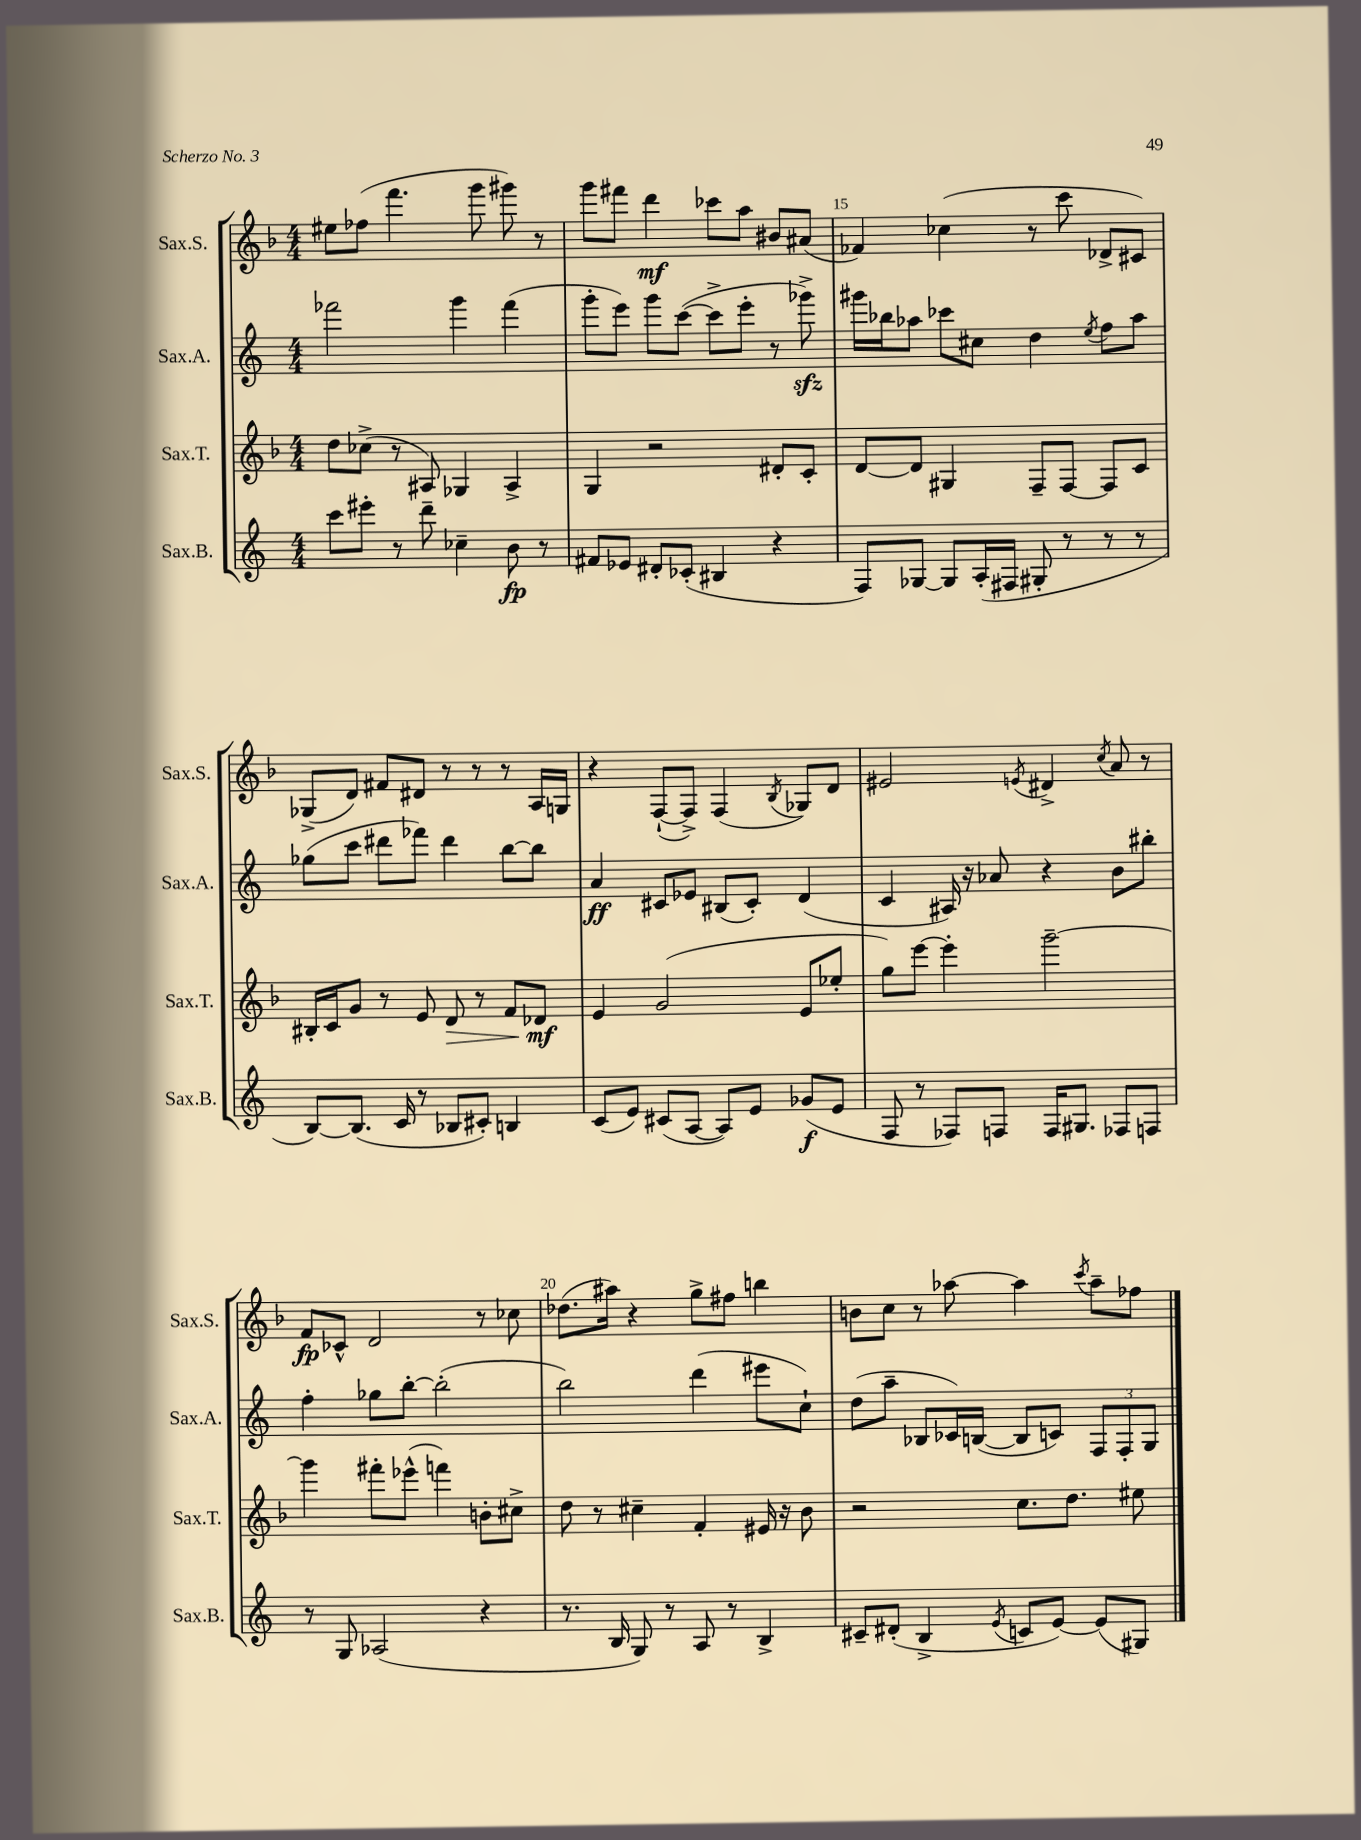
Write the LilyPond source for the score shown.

<<
\new StaffGroup <<
\new Staff = "s0" \with { instrumentName = "Sax.S." shortInstrumentName = "Sax.S." } {
    \clef treble \key f \major \numericTimeSignature \time 4/4
    \autoBeamOff eis''8[ fes''8]( f'''4. g'''8 gis'''8) r8 |
    g'''8[ fis'''8] d'''4\mf ces'''8[ a''8] bis'8[ ais'8]( |
    fes'4) ces''4( r8 c'''8 des'8[-> cis'8]) |
    ges8[->( d'8]) fis'8[ dis'8] r8 r8 r8 a16[ g16] |
    r4 f8[~-!( f8]->) f4( \acciaccatura { bes8 } ges8[) d'8] |
    eis'2 \acciaccatura { e'8 } dis'4-> \acciaccatura { c''8 } a'8 r8 |
    f'8[\fp ces'8]-^ d'2 r8 ces''8 |
    des''8.[( ais''16]) r4 g''8[-> fis''8] b''4 |
    b'8[ c''8] r8 aes''8~ aes''4 \acciaccatura { c'''8 } aes''8[-- fes''8] \bar "|." |
}
\new Staff = "s1" \with { instrumentName = "Sax.A." shortInstrumentName = "Sax.A." } {
    \clef treble \key c \major \numericTimeSignature \time 4/4
    \autoBeamOff fes'''2 g'''4 fes'''4( |
    g'''8[-. e'''8]) g'''8[ c'''8]~( c'''8[-> e'''8]-. r8 ges'''8->\sfz) |
    gis'''16[ bes''16 aes''8] ces'''8[ cis''8] d''4 \acciaccatura { e''8 } f''8[ aes''8] |
    ges''8[( c'''8] dis'''8[ fes'''8]) dis'''4 b''8[~ b''8] |
    a'4\ff cis'8[ ees'8] bis8[( cis'8]-.) d'4( |
    c'4 ais16) r16 aes'8 r4 b'8[ bis''8]-. |
    f''4-. ges''8[ b''8]~-. b''2-.( |
    b''2) d'''4( eis'''8[ c''8]-!) |
    d''8[( a''8]-- bes8[ ces'16) b16]~( b8[ c'8]) \tuplet 3/2 { f8[ f8-. g8] } \bar "|." |
}
\new Staff = "s2" \with { instrumentName = "Sax.T." shortInstrumentName = "Sax.T." } {
    \clef treble \key f \major \numericTimeSignature \time 4/4
    \autoBeamOff d''8[ ces''8]->( r8 ais8) ges4 ais4-> |
    g4 r2 dis'8[-. c'8]-. |
    d'8[~ d'8] gis4 f8[-- f8]~ f8[ c'8] |
    bis16[-. c'16 g'8] r8 e'8 d'8\> r8 f'8[ des'8]\mf\! |
    e'4 g'2( e'8[ ees''8]-. |
    g''8[) e'''8]~ e'''4-. g'''2~-- |
    g'''4 fis'''8[-. ees'''8]-^( f'''4) b'8[-. cis''8]-> |
    d''8 r8 cis''4-- f'4-. eis'16 r16 bes'8 |
    r2 c''8.[ d''8.] eis''8 \bar "|." |
}
\new Staff = "s3" \with { instrumentName = "Sax.B." shortInstrumentName = "Sax.B." } {
    \clef treble \key c \major \numericTimeSignature \time 4/4
    \autoBeamOff c'''8[ eis'''8]-. r8 d'''8-- ces''4-- b'8\fp r8 |
    fis'8[ ees'8] dis'8[-. ces'8]-.( bis4 r4 |
    f8[) ges8]~ ges8[ a16-.( fis16] gis8-. r8 r8 r8 |
    b8[~) b8.]( c'16 r8 bes8[ cis'8]-.) b4 |
    c'8[( e'8]) cis'8[( a8]~ a8[) e'8] ges'8[\f( e'8] |
    f8 r8 fes8[) f8] f16[ gis8.] fes8[ f8] |
    r8 g8 aes2( r4 |
    r8. b16 g8) r8 a8 r8 b4-> |
    cis'8[-- dis'8]-.( b4-> \acciaccatura { e'8 } c'8[ e'8]~) e'8[( gis8]) \bar "|." |
}
>>
>>
\layout { \context { \Score currentBarNumber = #13 \override BarNumber.break-visibility = ##(#f #t #t) barNumberVisibility = #(every-nth-bar-number-visible 5) } }
